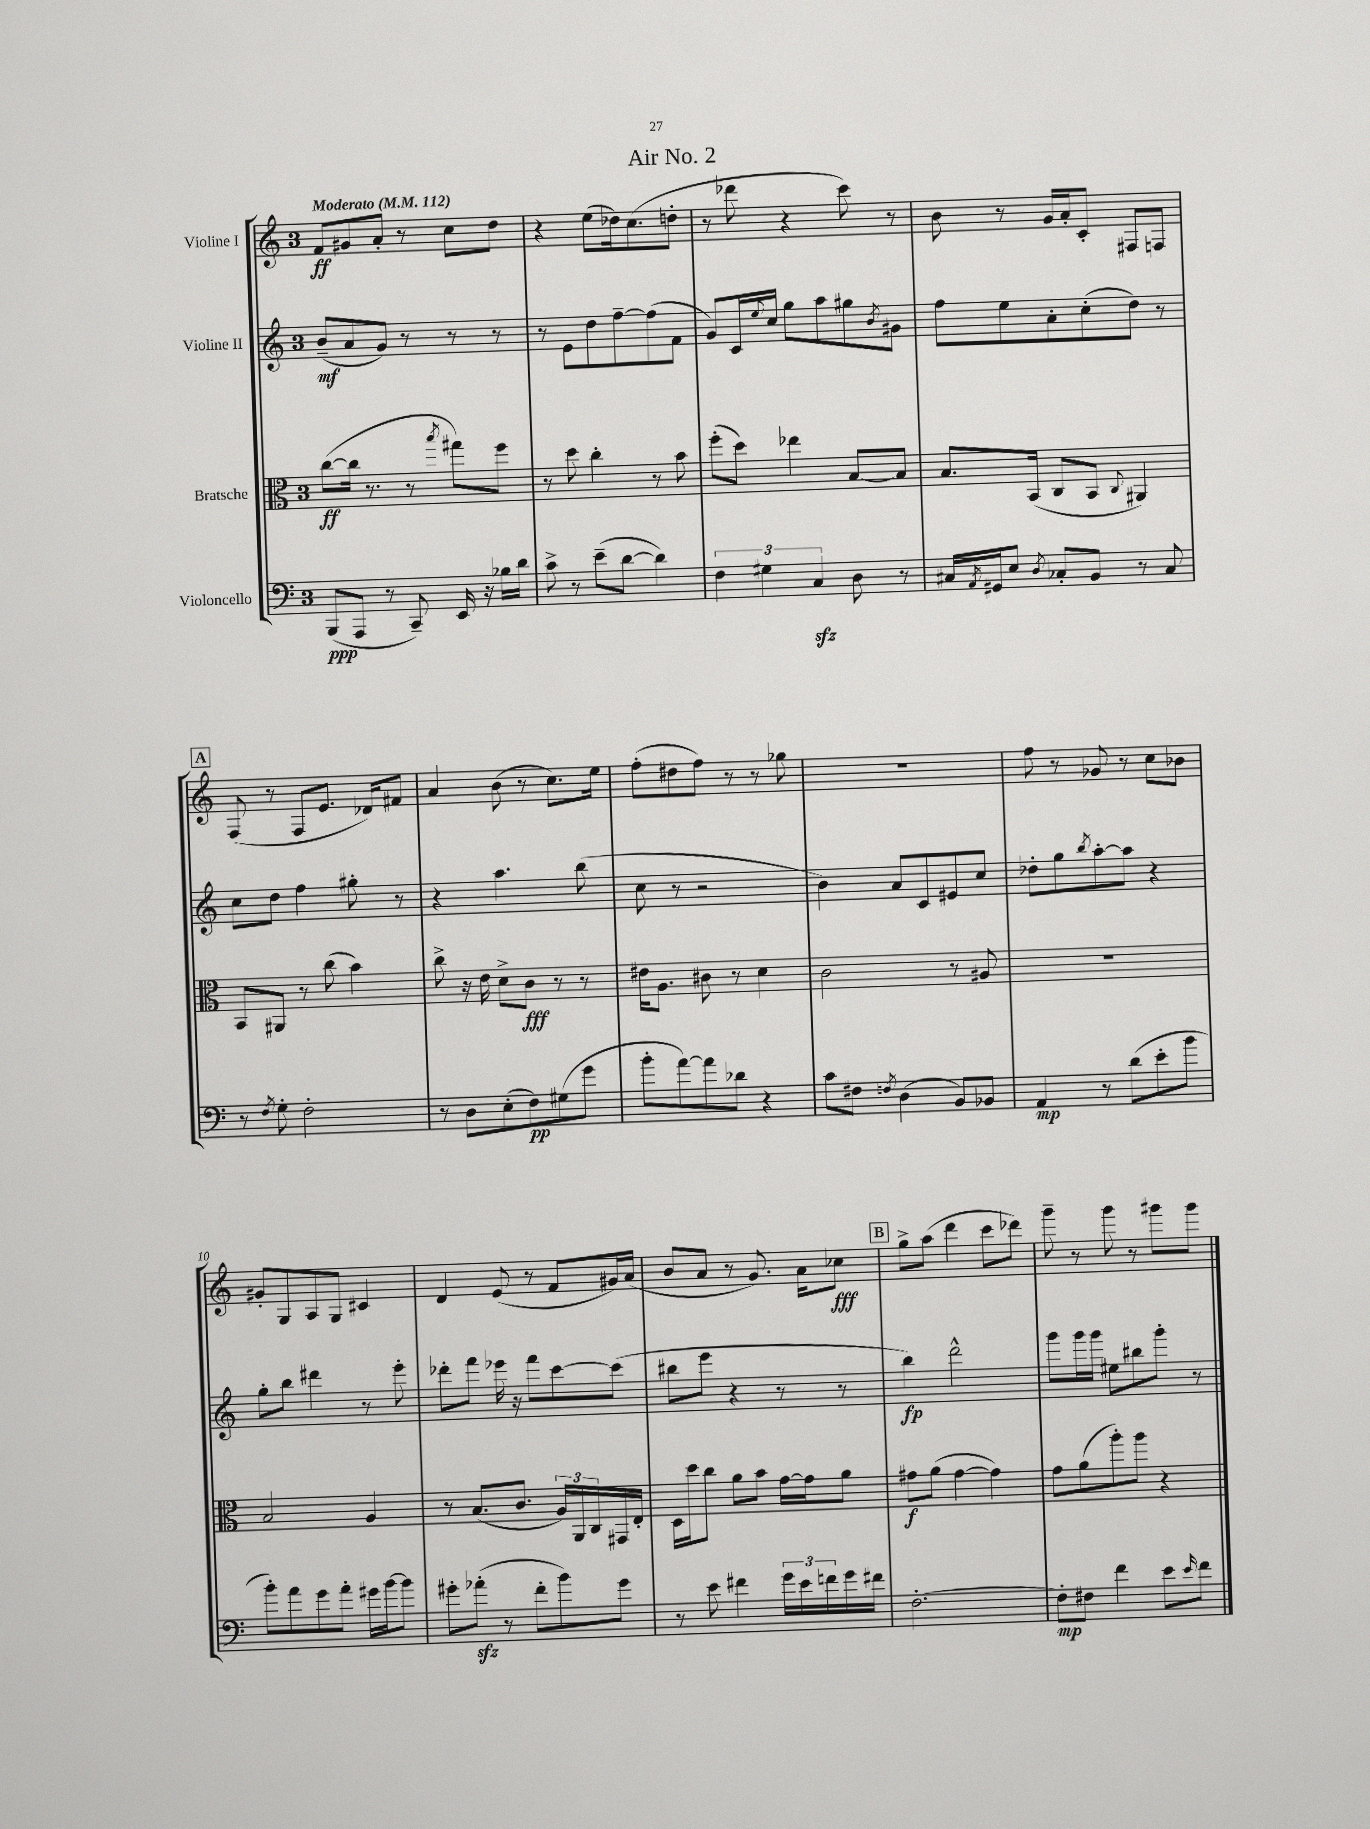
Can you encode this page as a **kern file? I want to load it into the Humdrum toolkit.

**kern	**kern	**kern	**kern
*staff4	*staff3	*staff2	*staff1
*clefF4	*clefC3	*clefG2	*clefG2
*k[]	*k[]	*k[]	*k[]
*M3/4	*M3/4	*M3/4	*M3/4
*MM112	*MM112	*MM112	*MM112
(8BBB/L	([8cc\L	(8b~/L	8f/L
8AAA/J	16cc\]Jk	8a/	8g#/
.	8.r	.	.
8r	.	8g/J)	8a'/J
8CC~/)	8r	8r	8r
.	8qbb/	.	.
16EE/	8gg#\L)	8r	8cc\L
16r	.	.	.
16B-\LL	8ff\J	8r	8dd\J
16d\JJ	.	.	.
=	=	=	=
8c^\	8r	8r	4r
8r	8dd\	8e\L	.
(8e~\L	4cc'\	8dd\	(8ee\L
[8d\J	.	[8ff~\	16dd-\k)
.	.	.	(8.cc\
4d\])	8r	(8ff\]	.
.	8b\	8f\J	8dd'\J
=	=	=	=
6F\	(8ff'\L	8g/L)	8r
.	8dd\J)	16c/L	8ddd-\
6G#\	.	.	.
.	.	8qqee/	.
.	.	16cc/JJ	.
.	4ee-\	8gg\L	4r
6C/	.	.	.
.	.	8aa\	.
8D\	[8B/L	8gg#\	8ccc\)
.	.	8qb/	.
8r	8B/]J	8g#\J	8r
=	=	=	=
16C#/LL	8.B/L	8ff\L	8b\
8qAA/	.	.	.
16GG#/J	.	.	.
8E/J	.	8ee\	8r
.	(16BB/Jk	.	.
8qD/	.	.	.
8C-'/L	8C/L	8a'\	16g/LL
.	.	.	16a'/J
8BB/J	8BB/J	(8cc'\	8c'/J
.	8qqC/	.	.
8r	4AA#/)	8dd\J)	8F#/L
8C-/	.	8r	8F/J
=	=	=	=
8r	8BB/L	8cc\L	(8F/
8qF/	.	.	.
8G'\	8AA#/J	8dd\J	8r
2F'\	8r	4ff\	8F/L
.	(8cc\	.	8.e/J
.	4b\)	8gg#'\	.
.	.	.	16d-/LK)
.	.	8r	8f#/J
=	=	=	=
8r	8cc^\	4r	4a/
8D\L	16r	.	.
.	16e\	.	.
(8E'\	8d^\L	4.aa\	(8b\
8F\)	8c\J	.	8r
(8G#\	8r	.	8.cc\L)
8g\J	8r	(8bb\	.
.	.	.	16ee\Jk
=	=	=	=
8b'\L	16e#\LK	8cc\	(8ff'\L
.	8.A\J	.	.
[8a\)	.	8r	8dd#\
8a\]	8c#\	2r	8ff\J)
8d-\J	8r	.	8r
4r	4d\	.	8r
.	.	.	8gg-\
=	=	=	=
8c\L	2c\	4b\)	2.r
8F#\J	.	.	.
8qF/	.	.	.
(4D\	.	8a/L	.
.	.	8c/	.
8BB/L)	8r	8e#/	.
8BB-/J	8A#/	8cc/J	.
=	=	=	=
4AA/	2.r	8dd-'\L	8ff\
.	.	8gg\	8r
.	.	8qbb/	.
8r	.	[8aa'\	8g-/
(8d\L	.	8aa\]J	8r
8e'\	.	4r	8cc\L
8b\J	.	.	8b-\J
=	=	=	=
8b'\L)	2B/	8gg'\L	8g#'/L
8a\	.	8bb\J	8G/
8g\	.	4ddd#\	8A/
8a'\J	.	.	8G/J
16g#\LL	4A/	8r	4c#/
[16b\J	.	.	.
8b\]J	.	8eee'\	.
=	=	=	=
8g#'\L	8r	8ddd-'\L	4d/
(8a-'\J	(8.B/L	8fff\J	.
8r	.	16eee-\	(8e/
.	8.c/J	16r	.
8f'\L	.	8fff\L	8r
8b\)	24A/LL)	[8ccc\	8f/L
.	24AA/	.	.
.	24C/	.	.
8g#\J	16GG#/	(8ccc\]J	16g#/L)
.	16E'/JJ	.	(16a/JJ
=	=	=	=
8r	16D\LL	8bb#\L	8b/L
.	16dd\J	.	.
8e\	8cc\J	8eee\J	8a/J
4f#\	8a\L	4r	8r
.	8b\J	.	8.g/)
24g\LL	[16g\LL	8r	.
24e\	.	.	.
.	16g\]J	.	16a\LK
24f\	.	.	.
16g\	8a\J	8r	8cc-\J
16f#\JJ	.	.	.
=	=	=	=
[2.F'\	8g#\L	4bb\)	8gg^\L
.	(8a\J	.	(8aa\J
.	[4g#\	2ddd^^\	4ddd\
.	4g#\])	.	8ccc\L
.	.	.	8ddd-\J)
=	=	=	=
8F'\]L	8g\L	8ggg\L	8ggg~\
8F#\J	(8a\	16ggg\L	8r
.	.	16ggg\JJ	.
4f\	8aa'\)	8ee#\L	8ggg\
.	8aa\J	8bb#\	8r
8e\L	4r	8ggg'\J	8ggg#\L
16qqe/	.	.	.
8f\J	.	8r	8ggg#\J
==	==	==	==
*-	*-	*-	*-
